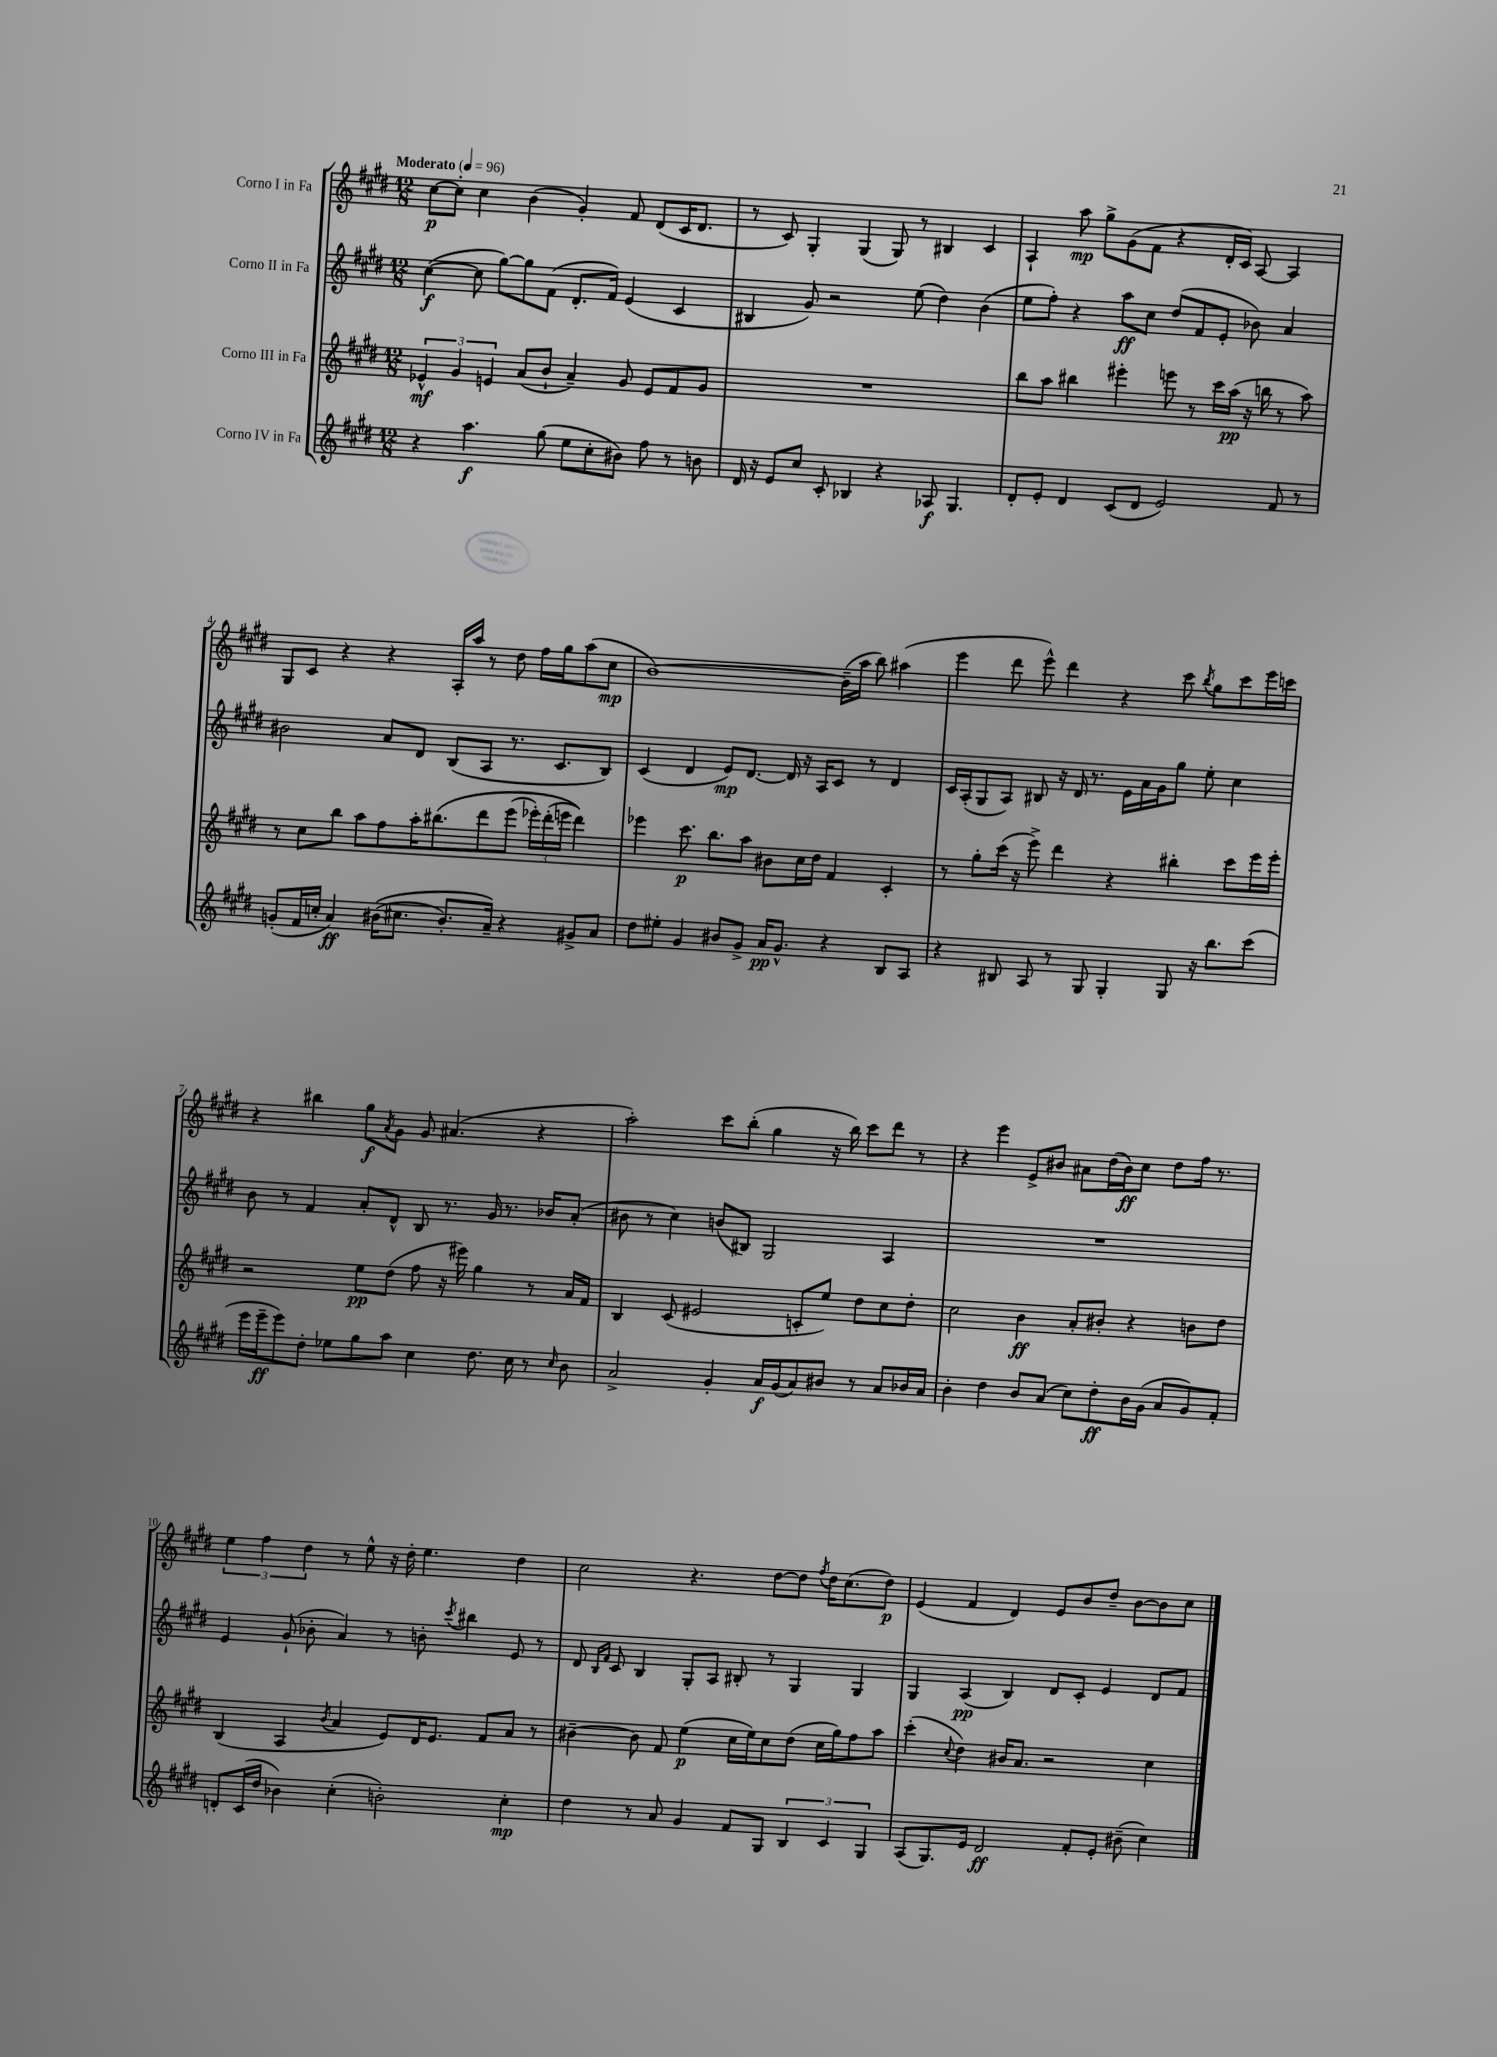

**kern	**dynam	**kern	**dynam	**kern	**dynam	**kern	**dynam
*part4	*part4	*part3	*part3	*part2	*part2	*part1	*part1
*staff4	*staff4	*staff3	*staff3	*staff2	*staff2	*staff1	*staff1
*I"Corno IV in Fa	*	*I"Corno III in Fa	*	*I"Corno II in Fa	*	*I"Corno I in Fa	*
*clefG2	*	*clefG2	*	*clefG2	*	*clefG2	*
*k[f#c#g#d#]	*	*k[f#c#g#d#]	*	*k[f#c#g#d#]	*	*k[f#c#g#d#]	*
*M12/8	*	*M12/8	*	*M12/8	*	*M12/8	*
*MM96	*	*MM96	*	*MM96	*	*MM96	*
=1	=1	=1	=1	=1	=1	=1	=1
!	!	!	!	!	!	!LO:TX:a:B:t=Moderato	!
4r	.	6e-X^^/	mf	([4cc#\	f	[8cc#\L	p
.	.	.	.	.	.	8cc#'\J]	.
.	.	6g#/	.	.	.	.	.
4.aa\	f	.	.	8cc#\]	.	4cc#\	.
.	.	6en/	.	.	.	.	.
.	.	.	.	[8gg#\L)	.	.	.
.	.	(8a/L	.	8gg#\]	.	(4b\	.
(8gg#\	.	8b`/J	.	(8f#\J	.	.	.
8ee\L	.	4a~/)	.	8.d#'/L	.	4g#'/)	.
8cc#'\	.	.	.	.	.	.	.
.	.	.	.	16f#/Jk)	.	.	.
8b#X\J)	.	8g#/	.	(4e/	.	8f#/	.
8ff#\	.	8e/L	.	.	.	(8d#/L	.
8r	.	8f#/	.	4c#/	.	16c#/K	.
.	.	.	.	.	.	8.d#/J	.
8bn\	.	8g#/J	.	.	.	.	.
=2	=2	=2	=2	=2	=2	=2	=2
16d#/	.	1.r	.	4B#X/	.	8r	.
16r	.	.	.	.	.	.	.
8e/L	.	.	.	.	.	8c#/)	.
8cc#/J	.	.	.	8g#/)	.	4G#'/	.
8c#'/	.	.	.	2r	.	.	.
4B-X/	.	.	.	.	.	(4G#/	.
4r	.	.	.	.	.	8G#/)	.
.	.	.	.	(8ee\	.	8r	.
8A-X/	f	.	.	4dd#\)	.	4B#X/	.
4.G#/	.	.	.	.	.	.	.
.	.	.	.	(4b\	.	4c#/	.
=3	=3	=3	=3	=3	=3	=3	=3
8d#'/L	.	8bb\L	.	8ee\L	.	4A`/	.
8e'/J	.	8aa\J	.	8ff#'\J)	.	.	.
4d#/	.	4bb#X\	.	4r	.	8aa\	mp
.	.	.	.	.	.	8gg#^\L	.
(8c#/L	.	4eee#X'\	.	8aa\L	ff	(8g#\	.
8d#/J	.	.	.	8cc#\J	.	8f#\J	.
2e/)	.	8eeen\	.	(8dd#/L	.	4r	.
.	.	8r	.	8f#/	.	.	.
.	.	16ccc#\LL	.	8e'/J	.	16d#'/LL	.
.	.	(16aa\JJ	pp	.	.	16c#/JJ)	.
.	.	16r	.	8b-X\)	.	[8A/	.
.	.	16bbn\	.	.	.	.	.
8f#/	.	8r	.	4a/	.	4A/]	.
8r	.	8aa\)	.	.	.	.	.
!!LO:LB:g=z
=4	=4	=4	=4	=4	=4	=4	=4
(8gn'/L	.	8r	.	2b#X\	.	8G#/L	.
16f#/L	.	8cc#\L	.	.	.	8c#/J	.
16ccn'/JJ	.	.	.	.	.	.	.
4a/)	ff	8bb\J	.	.	.	4r	.
.	.	8aa\L	.	.	.	.	.
((16b#X\KL	.	8ff#\	.	8a/L	.	4r	.
8.cc#X\J	.	.	.	.	.	.	.
.	.	16aa'\K	.	8d#/J	.	.	.
.	.	(8.bb#X\	.	.	.	.	.
8.b#'/L)	.	.	.	(8B/L	.	16A'/LL	.
.	.	.	.	.	.	16aa/JJ	.
.	.	8ddd#\	.	8A/J	.	8r	.
16a~/Jk)	.	.	.	.	.	.	.
4r	.	(8eee\J	.	8.r	.	8dd#\	.
.	.	24eee-X'\LL)	.	.	.	16ff#\LL	.
.	.	(24ddd#'\	.	.	.	.	.
.	.	.	.	8.c#/L	.	16gg#\J	.
.	.	24eeen\JJ	.	.	.	.	.
8g#X^/L	.	4ddd#\))	.	.	.	(8aa\	.
8a/J	.	.	.	8B/J)	.	8cc#\J	mp
=5	=5	=5	=5	=5	=5	=5	=5
8dd#\L	.	4eee-X\	.	(4c#/	.	[1b)	.
8ee#X'\J	.	.	.	.	.	.	.
4g#/	.	8.ccc#\	p	4d#/	.	.	.
.	.	8.bb\L	.	.	.	.	.
8b#X/L	.	.	.	8e/L)	mp	.	.
8g#^/J	.	8aa\J	.	[8.d#/J	.	.	.
16a/KL	pp	8b#X\L	.	.	.	.	.
8.g#^^/J	.	.	.	16d#/]	.	.	.
.	.	16cc#\L	.	16r	.	.	.
.	.	16dd#\JJ	.	16A/KL	.	.	.
4r	.	4f#/	.	8c#/J	.	(16b~\LL]	.
.	.	.	.	.	.	16aa\JJ	.
.	.	.	.	8r	.	8bb\)	.
8B/L	.	4c#'/	.	4d#/	.	(4aa#X\	.
8A/J	.	.	.	.	.	.	.
=6	=6	=6	=6	=6	=6	=6	=6
4r	.	8r	.	16c#/LL	.	4eee\	.
.	.	.	.	(16A'/J	.	.	.
.	.	8gg#'\L	.	8G#/	.	.	.
8B#X/	.	(16ccc#\Jk	.	8A/J)	.	8ddd#\	.
.	.	16r	.	.	.	.	.
8A/	.	8eee^\)	.	8B#X/	.	8eee^^\)	.
8r	.	4ddd#\	.	16r	.	4ddd#\	.
.	.	.	.	16d#/	.	.	.
8G#/	.	.	.	8.r	.	.	.
4G#'/	.	4r	.	.	.	4r	.
.	.	.	.	16e\LL	.	.	.
.	.	.	.	16a\	.	.	.
.	.	.	.	16g#\J	.	.	.
8G#/	.	4bb#X'\	.	8gg#\J	.	8ccc#\	.
.	.	.	.	.	.	8qbb/	.
16r	.	.	.	8ee'\	.	8gg#\L	.
8.bb\L	.	.	.	.	.	.	.
.	.	8ccc#\L	.	4cc#\	.	8ccc#\	.
(8ccc#\J	.	16eee\L	.	.	.	16eee\L	.
.	.	16eee'\JJ	.	.	.	16cccn\JJ	.
!!LO:LB:g=z
=7	=7	=7	=7	=7	=7	=7	=7
16eee\LL	.	2r	.	8b\	.	4r	.
16eee~\J	ff	.	.	.	.	.	.
8eee\)	.	.	.	8r	.	.	.
8dd#'\J	.	.	.	4f#/	.	4bb#X\	.
8ee-X\L	.	.	.	.	.	.	.
8gg#\	.	8ee\L	pp	8a'/L	.	8gg#\L	f
.	.	.	.	.	.	8qa/	.
8aa\J	.	(8dd#\J	.	8d#^^/J	.	8g#\J	.
4cc#\	.	8ff#\	.	8B/	.	8g#/	.
.	.	16r	.	8.r	.	(4.a#X/	.
.	.	16eee#X\)	.	.	.	.	.
8.dd#\	.	4gg#\	.	.	.	.	.
.	.	.	.	16g#/	.	.	.
.	.	.	.	8.r	.	.	.
16cc#\	.	.	.	.	.	.	.
8r	.	8r	.	.	.	4r	.
.	.	.	.	16b-X/KL	.	.	.
16qqcc#/	.	.	.	.	.	.	.
8b\	.	16a/LL	.	(8a'/J	.	.	.
.	.	16f#/JJ	.	.	.	.	.
=8	=8	=8	=8	=8	=8	=8	=8
2a^/	.	4B/	.	8b#X\	.	2aa'\)	.
.	.	.	.	8r	.	.	.
.	.	(8c#/	.	4cc#\)	.	.	.
.	.	2e#X/	.	.	.	.	.
4g#'/	.	.	.	(8bn/L	.	8ccc#\L	.
.	.	.	.	8B#X/J)	.	(8bb'\J	.
16a/LL	f	.	.	2G#/	.	4gg#\	.
(16g#/J	.	.	.	.	.	.	.
8a/)	.	8cn'/L	.	.	.	.	.
8b#X/J	.	8ee/J)	.	.	.	16r	.
.	.	.	.	.	.	16bb\)	.
8r	.	8dd#\L	.	.	.	8ccc#\L	.
8a/L	.	8cc#\	.	4A/	.	8ddd#\J	.
16b-X/L	.	8dd#'\J	.	.	.	8r	.
16a/JJ	.	.	.	.	.	.	.
=9	=9	=9	=9	=9	=9	=9	=9
4b'\	.	2cc#\	.	1.r	.	4r	.
4dd#\	.	.	.	.	.	4eee\	.
8b/L	.	4b\	ff	.	.	8e^/L	.
(8a/J	.	.	.	.	.	8b#X/J	.
8cc#\L)	.	8a'/L	.	.	.	8a#X\L	.
8dd#'\	ff	8b#X'/J	.	.	.	(16dd#\L	.
.	.	.	.	.	.	16b#\J)	ff
16b\L	.	4r	.	.	.	8cc#\J	.
(16g#\JJ	.	.	.	.	.	.	.
8a/L	.	.	.	.	.	8dd#\L	.
8g#/)	.	8bn\L	.	.	.	16ff#\Jk	.
.	.	.	.	.	.	8.r	.
8f#'/J	.	8dd#\J	.	.	.	.	.
!!LO:LB:g=z
=10	=10	=10	=10	=10	=10	=10	=10
8dn'/L	.	(4B/	.	4e/	.	6ee\	.
(16c#/L	.	.	.	.	.	.	.
.	.	.	.	.	.	6ff#\	.
16dd#/JJ	.	.	.	.	.	.	.
4b-X\)	.	4A/	.	(8g#`/	.	.	.
.	.	.	.	.	.	6dd#\	.
.	.	.	.	8b-X'\	.	.	.
.	.	8qb/	.	.	.	.	.
(4cc#'\	.	4a/	.	4a/)	.	8r	.
.	.	.	.	.	.	8ee^^\	.
2bn'\)	.	8e/L)	.	8r	.	16r	.
.	.	.	.	.	.	16dd#'\	.
.	.	16d#/K	.	8bn'\	.	4.ee\	.
.	.	8.e/J	.	.	.	.	.
.	.	.	.	8qccc#/	.	.	.
.	.	.	.	4bb#X\	.	.	.
.	.	8f#/L	.	.	.	.	.
4cc#'\	mp	8a/J	.	8e/	.	4dd#\	.
.	.	8r	.	8r	.	.	.
=11	=11	=11	=11	=11	=11	=11	=11
4dd#\	.	[4b#X~\	.	8d#/	.	2cc#\	.
.	.	.	.	16qqB/LL	.	.	.
.	.	.	.	16qqf#/JJ	.	.	.
.	.	.	.	8c#/	.	.	.
8r	.	8b#\]	.	4B/	.	.	.
8a/	.	8f#/	.	.	.	.	.
4g#/	.	(4ee\	p	8G#'/L	.	4.r	.
.	.	.	.	8A/J	.	.	.
8f#/L	.	16cc#\LL	.	8B#X'/	.	.	.
.	.	16ee\J)	.	.	.	.	.
8G#/J	.	8cc#\	.	8r	.	[8dd#\L	.
6B/	.	(8dd#\J	.	4G#/	.	8dd#\J]	.
.	.	.	.	.	.	8qff#/	.
.	.	16cc#\LL	.	.	.	16dd#\KL	.
6c#/	.	.	.	.	.	.	.
.	.	16gg#\J)	.	.	.	(8.cc#\	.
.	.	8ff#\	.	4G#/	.	.	.
6G#/	.	.	.	.	.	.	.
.	.	8aa\J	.	.	.	8dd#\J)	p
=12	=12	=12	=12	=12	=12	=12	=12
(8A/L	.	(4ccc#'\	.	4G#/	.	(4e/	.
8.G#/)	.	.	.	.	.	.	.
.	.	8qqcc#/	.	.	.	.	.
.	.	4dd#\)	.	(4A/	pp	4f#/	.
16e/Jk	.	.	.	.	.	.	.
2d#/	ff	.	.	.	.	.	.
.	.	16b#X/KL	.	4B/)	.	4d#/)	.
.	.	8.a/J	.	.	.	.	.
.	.	2r	.	8d#/L	.	8e/L	.
8f#'/L	.	.	.	8c#'/J	.	8b/	.
8e'/J	.	.	.	4e/	.	8dd#~/J	.
(8b#X~\	.	.	.	.	.	[8b\L	.
4cc#\)	.	4cc#\	.	8d#/L	.	8b\]	.
.	.	.	.	8f#/J	.	8cc#\J	.
==	==	==	==	==	==	==	==
*-	*-	*-	*-	*-	*-	*-	*-
